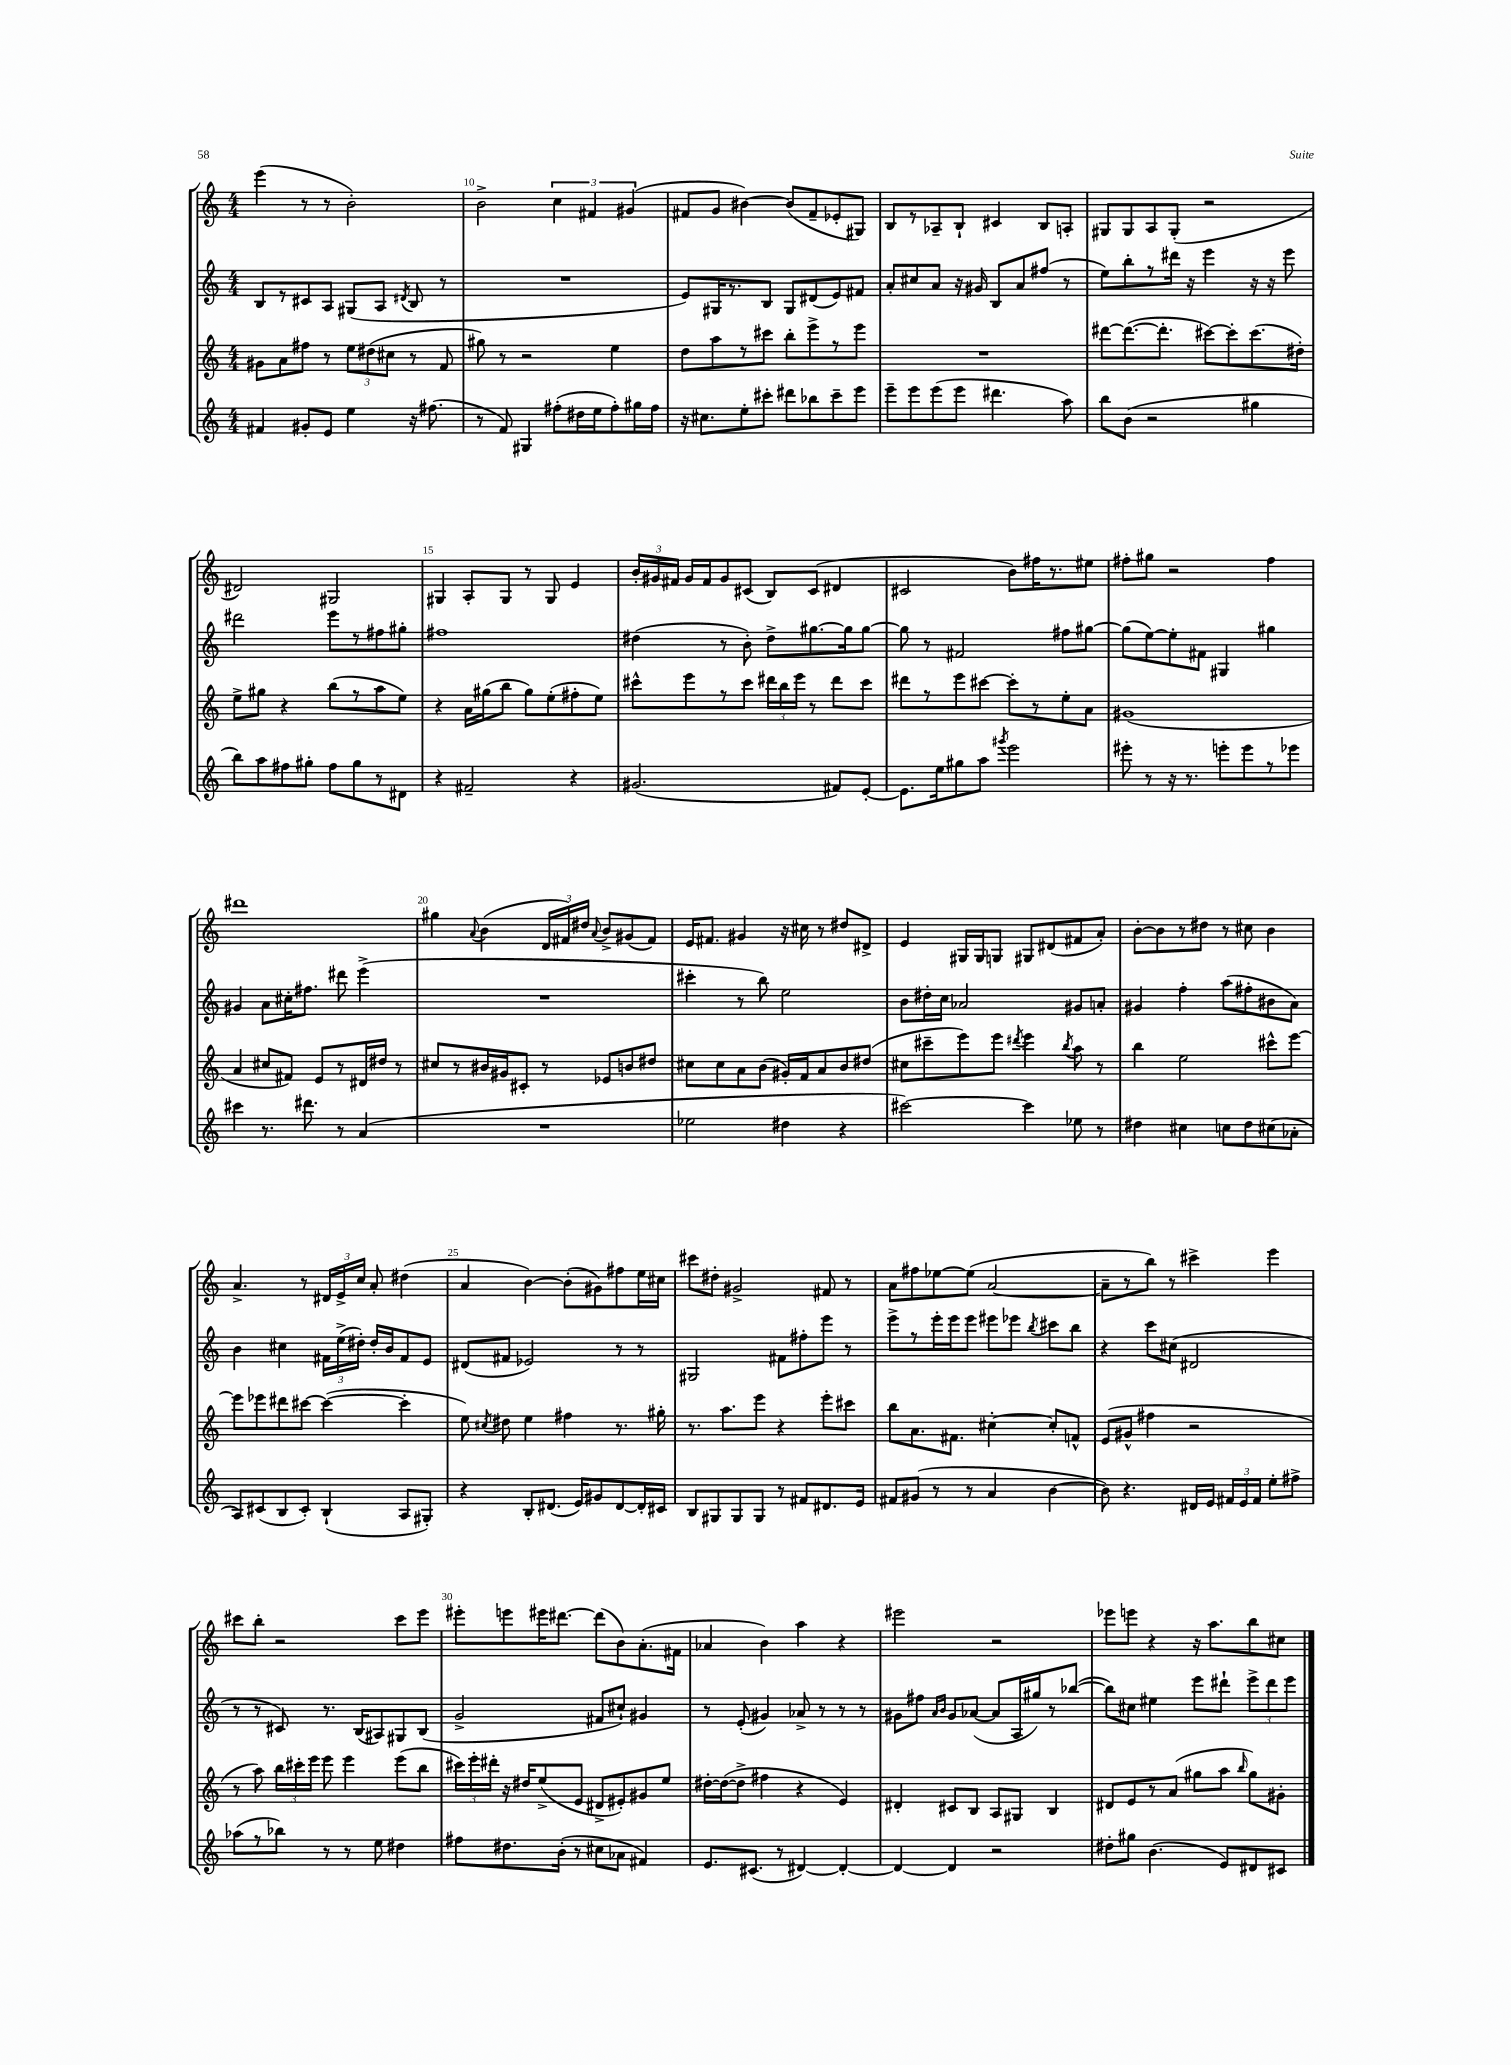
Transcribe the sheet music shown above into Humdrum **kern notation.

**kern	**kern	**kern	**kern
*part4	*part3	*part2	*part1
*staff4	*staff3	*staff2	*staff1
*clefG2	*clefG2	*clefG2	*clefG2
*k[]	*k[]	*k[]	*k[]
*M4/4	*M4/4	*M4/4	*M4/4
=9	=9	=9	=9
4f#X/	8g#X\L	8B/L	(4eee\
.	8a\	8r	.
8g#X'/L	8ff#X\J	8c#X/	8r
8e/J	8r	8A/J	8r
4ee\	12ee\L	(8G#X/L	2b'\)
.	(12dd#X\	.	.
.	.	8A/J	.
.	12cc#X\J	.	.
.	.	8qd#X/	.
16r	8r	8B/	.
(8.ff#X\	.	.	.
.	8f/	8r	.
=10	=10	=10	=10
8r	8gg#X\)	1r	2b^\
8f/)	8r	.	.
4G#X/	2r	.	.
(8ff#X'\L	.	.	6cc\
16dd#X\L	.	.	.
.	.	.	6f#X/
16ee\J	.	.	.
8ff#'\)	4ee\	.	.
.	.	.	(6g#X/
16gg#X\L	.	.	.
16ff#\JJ	.	.	.
=11	=11	=11	=11
16r	8dd\L	8e/L)	8f#X/L
8.cc#X\L	.	.	.
.	8aa\	16G#X/K	8g/J
.	.	8.r	.
8ee'\	8r	.	[4b#X\)
8ccc#X'\J	8ccc#X\J	8B/J	.
8ddd#X\L	8bb'\L	8G#/L	(8b#/L]
8bb-X\	8eee^\	(8d#X/	8f#~/
8ccc#~\	8r	8e/)	8e-X'/
8eee\J	8eee\J	8f#X/J	8G#X/J)
=12	=12	=12	=12
8eee~\L	1r	8a'/L	8B/L
8eee\	.	8cc#X/	8r
(8eee\	.	8a/J	8A-X~/
8eee\J	.	16r	8B`/J
.	.	16g#X/	.
4.ddd#X\	.	8B/L	4c#X/
.	.	8a/	.
.	.	(8ff#X/J	8B/L
8aa\)	.	8r	8An'/J
=13	=13	=13	=13
8bb\L	[8ddd#X\L	8ee\L)	8G#X/L
(8b\J	(8.ddd#\_	8bb'\	8G#/
2r	.	8r	8A/
.	8.ddd#'\J]	.	.
.	.	16ddd#X\Jk	(8G#'/J
.	.	16r	.
.	[8ccc#X\L)	4eee\	2r
.	8ccc#'\]	.	.
4gg#X\	(8.ccc#\	16r	.
.	.	16r	.
.	.	8eee\	.
.	16dd#X'\Jk)	.	.
!!LO:LB:g=z
=14	=14	=14	=14
8bb\L)	8ee^\L	2ddd#X\	2d#X/)
8aa\	8gg#X\J	.	.
8ff#X\	4r	.	.
8gg#X'\J	.	.	.
8ff#\L	(8bb\L	8eee\L	2G#X/
8gg#\	8r	8r	.
8r	8aa\	8ff#X\	.
8d#X\J	8ee\J)	8gg#X'\J	.
=15	=15	=15	=15
4r	4r	1ff#X	4G#X/
2f#X~/	16a\LL	.	8A'/L
.	(16gg#X\J	.	.
.	8bb\J	.	8G#/J
.	8gg#\L)	.	8r
.	(8ee'\	.	8G#/
4r	8ff#X'\	.	4e/
.	8ee\J)	.	.
=16	=16	=16	=16
(2.g#X/	8ccc#X^^\L	(4dd#X\	24b'/LL
.	.	.	24g#X/
.	.	.	24f#X/JJ
.	8eee\	.	16g#/LL
.	.	.	16f#/J
.	8r	8r	8g#/
.	8ccc#\J	8b'\)	(8c#X/J
.	24ddd#X\LL	8dd#^\L	8B/L)
.	24bb\	.	.
.	24eee\JJ	.	.
.	8r	[8.gg#X\	(8c#/J
8f#X/L)	8ddd#\L	.	4d#X/
.	.	16gg#\k]	.
[8e'/J	8ccc#\J	[8gg#\J	.
=17	=17	=17	=17
8.e\L]	8ddd#X\L	8gg#\]	2c#X/
.	8r	8r	.
16ee\k	.	.	.
8gg#X\	8eee\	2f#X/	.
8aa\J	[8ccc#X\J	.	.
8qggg#X/	.	.	.
2eee\	8ccc#'\L]	.	8b\L)
.	8r	.	16ff#X\K
.	.	.	8.r
.	8ee'\	8ff#X\L	.
.	8a\J	[8gg#X\J	8ee#X\J
=18	=18	=18	=18
8eee#X'\	(1g#X	(8gg#\L]	8ff#X'\L
8r	.	[8ee\)	8gg#X\J
16r	.	8ee'\]	2r
8.r	.	.	.
.	.	8f#X\J	.
8eeen'\L	.	4G#X/	.
8eee\	.	.	.
8r	.	4gg#X\	4ff#\
8eee-X\J	.	.	.
!!LO:LB:g=z
=19	=19	=19	=19
4ccc#X\	4a/	4g#X/	1ddd#X
8.r	8cc#X/L	8a\L	.
.	8f#X/J)	16cc#X'\K	.
8.ddd#X\	.	8.ff#X\J	.
.	8e/L	.	.
8r	8r	8ddd#X\	.
(4a/	16d#X/L	(4eee^\	.
.	16dd#X/JJ	.	.
.	8r	.	.
=20	=20	=20	=20
1r	8cc#X/L	1r	4gg#X\
.	8r	.	.
.	.	.	8qqa/
.	16b#X/L	.	(4b\
.	16g#X/J	.	.
.	8c#X'/J	.	.
.	8r	.	24d/LL
.	.	.	24f#X/)
.	.	.	24dd#X/JJ
.	.	.	8qqa/
.	8e-X/L	.	8b^/L
.	8bn/	.	(8g#X/
.	8dd#X/J	.	8f#/J)
=21	=21	=21	=21
2ee-X\	8cc#X\L	4ccc#X'\	16e/KL
.	.	.	8.f#X/J
.	8cc#\	.	.
.	8a\	8r	4g#X/
.	(8b\J	8bb\)	.
4dd#X\	16g#X'/LL)	2ee\	16r
.	16f/J	.	16cc#X\
.	8a/	.	8r
4r	8b/	.	8dd#X/L
.	(8dd#X/J	.	8d#X^/J
=22	=22	=22	=22
[2ccc#X\)	8cc#X\L	8b\L	4e/
.	8ccc#X~\	16dd#X'\L	.
.	.	16cc\JJ	.
.	8eee\)	2a-X/	16G#X/LL
.	.	.	16G#/J
.	8eee\J	.	8Gn/J
.	8qddd#X/	.	.
4ccc#\]	4eee\	.	8G#X/L
.	.	.	(8d#X/
.	8qbb/	.	.
8ee-X\	8aa\	8g#X/L	8f#X/
8r	8r	8an'/J	8a'/J)
=23	=23	=23	=23
4dd#X\	4bb\	4g#X/	[8b'\L
.	.	.	8b\]
4cc#X\	2ee\	4ff'\	8r
.	.	.	8dd#X\J
8ccn\L	.	(8aa\L	8r
8dd#\	.	8ff#X'\	8cc#X\
(8cc#X\	8ccc#X^^\L	8b#X\	4b\
8a-X'\J	[8eee\J	8a\J)	.
!!LO:LB:g=z
=24	=24	=24	=24
8A/L)	8eee\L]	4b\	4.a^/
(8c#X/	8eee-X\	.	.
8B/	8ddd#X\	4cc#X\	.
8c#'/J)	[8ccc#X\J	.	8r
(4B`/	(4ccc#\_	24f#X\LL	24d#X/LL
.	.	(24ee^\	24e^/
.	.	24dd#X'\JJ)	24cc/JJ
.	.	16dd#'/LL	8a'/
.	.	16b/J	.
8A/L	4ccc#'\]	8f#/	(4dd#X\
8G#X'/J)	.	8e/J	.
=25	=25	=25	=25
4r	8ee\)	(8d#X/L	4a/
.	8qcc#X/	.	.
.	8dd#X\	8f#X/J	.
8B'/L	4ee\	2e-X/)	[4b\)
(8.d#X/J	.	.	.
.	4ff#X\	.	(8b'\L]
16e/KL)	.	.	.
8g#X/	.	.	8g#X\)
[8d#/	8.r	8r	8ff#X\
16d#'/L]	.	8r	16ee\L
16c#X/JJ	16gg#X'\	.	16cc#X\JJ
=26	=26	=26	=26
8B/L	8.r	2G#X/	8ccc#X\L
8G#X/	.	.	8dd#X'\J
.	8.aa\L	.	.
8G#/	.	.	2g#X^/
8G#/J	8eee\J	.	.
8r	4r	8f#X\L	.
8f#X/L	.	8ff#X'\	.
8.d#X/	8eee'\L	8eee\J	8f#X/
.	8ccc#X\J	8r	8r
16e/Jk	.	.	.
=27	=27	=27	=27
8f#X/L	8bb\L	8eee^\L	8a\L
(8g#X/J	8.a\	8r	8ff#X\
8r	.	16eee'\L	[8ee-X\
.	8.f#X\J	16eee\J	.
8r	.	8eee\J	(8ee-\J]
4a/	[4cc#X'\	8eee#X\L	[2a/
.	.	8eee-X\J	.
.	.	8qbb/	.
[4b\	8cc#'/L]	8ccc#X\L	.
.	8fn^^/J	8bb\J	.
=28	=28	=28	=28
8b\])	(8e/L	4r	8a~\L]
4.r	8g#X^^/J	.	8r
.	4ff#X\	8ccc\L	8bb\J)
.	.	(8cc#X\J	8r
16d#X/LL	2r	2d#X/	4ccc#X^\
16e/JJ	.	.	.
24f#X/LL	.	.	.
24e/	.	.	.
24f#/JJ	.	.	.
8ee'\L	.	.	4eee\
8ff#X^\J	.	.	.
!!LO:LB:g=z
=29	=29	=29	=29
(8aa-X\L	8r	8r	8ccc#X\L
8r	8aa\)	8r	8bb'\J
8bb-X\J)	24bb\LL	8c#X/)	2r
.	24ccc#X'\	.	.
.	24eee\JJ	.	.
8r	8eee\	8.r	.
8r	4eee\	.	.
.	.	(16B/KL	.
8ee\	.	8A#X/)	.
4dd#X\	(8eee\L	8G#X/	8ccc#\L
.	8bb\J	(8B/J	8eee\J
=30	=30	=30	=30
8ff#X\L	24ccc#X\LL)	2g^/	8eee#X'\L
.	24eee'\	.	.
.	24ddd#X'\JJ	.	.
8.dd#X\	16r	.	8eeen\
.	16dd#X/KL	.	.
.	(8ee^/	.	16eee#X\K
(16b'\Jk	.	.	[8.ddd#X\J
8r	8e/J	.	.
8cc#X\L	8d#X^/L	8f#X/L	(8ddd#\L]
8a-X\J	8e#X'/)	8cc#X`/J)	8b\)
4f#X/)	8g#X/	4g#X/	(8.a'\
.	8ee/J	.	.
.	.	.	16f#X\Jk
=31	=31	=31	=31
8.e/L	[16dd#X'\LL	8r	4a-X/
.	(16dd#\J_	.	.
.	8dd#^\J]	(8e'/	.
(8.c#X/J	.	.	.
.	4ff#X\	4g#X/)	4b\)
8r	.	.	.
[4d#X/)	4r	8a-X^/	4aa\
.	.	8r	.
4d#'/_	4e/)	8r	4r
.	.	8r	.
=32	=32	=32	=32
4d#/_	4d#X'/	8g#X\L	2eee#X\
.	.	8ff#X\J	.
.	.	16qqa/LL	.
.	.	16qqb/JJ	.
4d#/]	8c#X/L	8g#/L	.
.	8B/J	([8a-X/J	.
2r	8A/L	8a-/L]	2r
.	8G#X/J	16A/L	.
.	.	16gg#X/J)	.
.	4B/	8r	.
.	.	([8bb-X/J	.
=33	=33	=33	=33
8dd#X'\L	8d#X/L	8bb-\L])	8eee-X\L
8gg#X\J	8e/	8cc#X\J	8eeen\J
(4.b\	8r	4ee#X\	4r
.	(8a/J	.	.
.	8gg#X\L	8eee\L	16r
.	.	.	8.aa\L
8e/L)	8aa\J	8ddd#X`\J	.
.	16qqbb/	.	.
8d#X/	8gg#\L)	12eee^\L	8bb\
.	.	12ddd#\	.
8c#X/J	8g#X'\J	.	8cc#X\J
.	.	12eee\J	.
==	==	==	==
*-	*-	*-	*-
